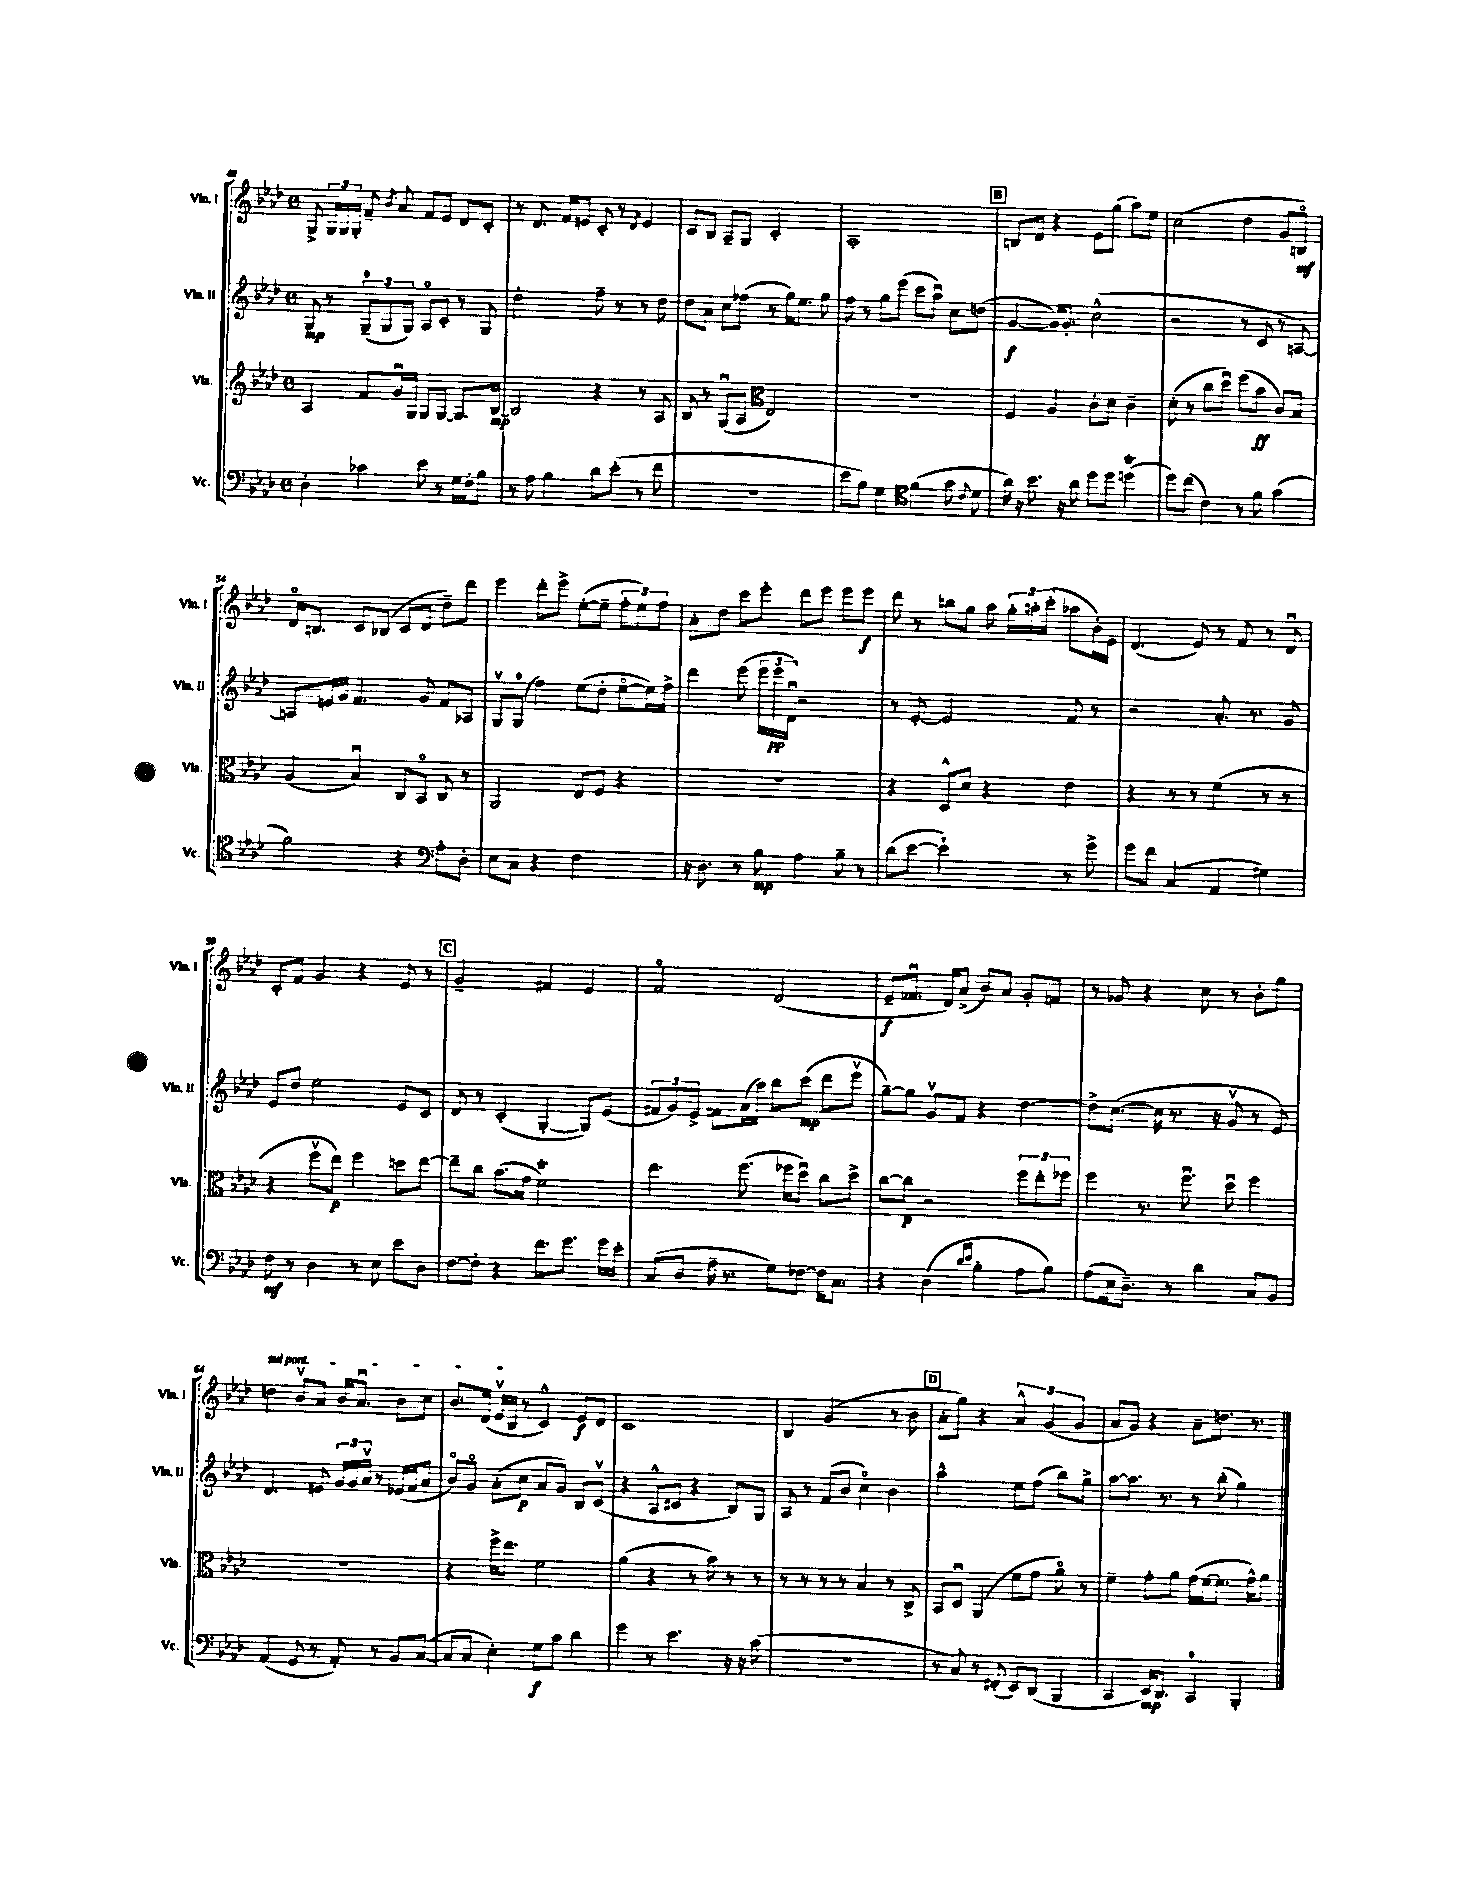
<<
\new StaffGroup <<
\new Staff = "s0" \with { instrumentName = "Vln. I" shortInstrumentName = "Vln. I" } {
    \clef treble \key aes \major \defaultTimeSignature \time 4/4
    \autoBeamOff g8-> \tuplet 3/2 { g16[ g16 g16]-. } f'8-- \acciaccatura { bes'8 } aes'8 f'8[ ees'8] des'8[ c'8]-. |
    r8 des'8. f'16[ e'8] c'8-. r8 \acciaccatura { des'8 } e'4 |
    c'8[ bes8] aes8[-- g8] c'2-. |
    aes1-. |
    \mark \markup { \box "B" } b8[ des'8] r4 ees'8[ g''8]( aes''8[) ees''8] |
    c''2( des''4 g'8[ b8]\flageolet\mf) |
    des'16[\flageolet b8.] c'8[ bes8]( c'8[ des'8] des''8[--) des'''8] |
    ees'''4 des'''8[-. ees'''8]-> ees''8[~-.( ees''8]-- \tuplet 3/2 { f''8[-. ees''8) f''8] } |
    aes'8[-. des''8] c'''8[ ees'''8]-. des'''8[ ees'''8] ees'''8[ ees'''8]\f |
    des'''8 r8 b''8[ g''8] aes''8 \tuplet 3/2 { g''16[-. a''16-. c'''16]-.( } aes''8[ bes'16-.) ees'16] |
    des'4.( ees'8) r8 f'8 r8 des'8\downbow |
    c'8[-. f'8] g'4 r4 ees'8 r8 |
    \mark \markup { \box "C" } g'2-- fis'4 ees'4 |
    f'2\flageolet des'2( |
    ees'8[--\f fes'8.]\downbow des'16[) aes'8]->( bes'8[) aes'8] g'8[-. f'8] |
    r8 ges'8 r4 c''8 r8 bes'8[-. g''8] |
    \once \override TextSpanner.bound-details.left.text = \markup { \italic "sul pont." } d''4\startTextSpan bes'8[\upbow aes'8] bes'16[ aes'8.]\downbow bes'8[ c''8] |
    bes'8.[ des'16]( ees'16[\upbow bes16]\stopTextSpan r8 c'4-^) ees'8[\f des'8] |
    c'1 |
    bes4 g'2( r8 bes'8 |
    \mark \markup { \box "D" } aes'8[-. g''8]) r4 \tuplet 3/2 { aes'4-^ g'4( g'4 } |
    aes'8[ g'8]) r4 aes'8[-- d''8.] r8. \bar "|." |
}
\new Staff = "s1" \with { instrumentName = "Vln. II" shortInstrumentName = "Vln. II" } {
    \clef treble \key aes \major \defaultTimeSignature \time 4/4
    \autoBeamOff g8\mp r8 \tuplet 3/2 { g8[-0--( g8 g8]) } aes8[\flageolet c'8]-. r8 g8 |
    des''2-. f''8-- r8 r8 des''8 |
    des''8[ aes'8] c''8[ fes''8]( r8 g''16[) ees''8.] g''8 |
    f''8 r8 g''8[ ees'''8]( c'''8[ aes''8]\downbow) c''8[ d''8]( |
    \mark \markup { \box "B" } g'4~\f g'16[) g'8.]-. c''2-^( |
    r2 r8 c'8 r8 a8~) |
    a8[ e'16 g'16] f'4. g'8 f'8[ aes8] |
    g8[\upbow g8]-0( f''4) ees''8[( des''8]-. ees''8[~\flageolet ees''16) f''16]-> |
    des'''4 ees'''8( \tuplet 3/2 { ees'''16[ ees'''16\pp des'16]\downbow) } r2 |
    r8 ees'8~-. ees'2 f'8 r8 |
    r2 aes'8.-. r8. g'8 |
    ees'8[ des''8] ees''2 ees'8[ c'8] |
    \mark \markup { \box "C" } des'8 r8 c'4-.( g4~-. g8[) ees'8]( |
    \tuplet 3/2 { fis'8[ g'8) ees'8]-> } f'8[ aes'16( aes''16]) bes''8[ c'''8]\mp( des'''8[ ees'''8]\upbow |
    g''8[~--) g''8] g'8[\upbow f'8] r4 des''4~ |
    des''8[-> c''8.]~( c''16 r8. r16 g'8\upbow r8 ees'8) |
    des'4. e'8 \tuplet 3/2 { g'16[ g'16 aes'16]\upbow } r8 ees'16[( f'16 aes'8] |
    bes'8[\flageolet) g'8]\flageolet aes'8[-.( c''8]\p aes'8[ g'8]) bes8[ c'8]\upbow( |
    r4 aes8[-^ cis'8] r4 bes8[) g8] |
    aes8 r8 f'8[( bes'8] c''4\flageolet) bes'4 |
    \mark \markup { \box "D" } aes''2-^ ees''8[ f''8]( bes''8[) g''8]-> |
    aes''8[~ aes''8.] r8. r8 bes''8-.( g''4) \bar "|." |
}
\new Staff = "s2" \with { instrumentName = "Vla." shortInstrumentName = "Vla." } {
    \clef treble \key aes \major \defaultTimeSignature \time 4/4
    \autoBeamOff aes4 f'8[ g'16\downbow g16] g8[ g8]~ g8.[ bes16]~\mp |
    bes2 r4 r8 aes8 |
    bes8 r8 g8[\downbow( aes8] \clef alto ees2) |
    r1 |
    \mark \markup { \box "B" } f4 aes4 c'8[-. des'8] c'4-- |
    des'8-.( r8 c''8[ des''8]\downbow) f''8[( bes'8]\ff c'8[) bes8] |
    aes4( bes4\downbow) c8[ bes,8]\flageolet c8 r8 |
    aes,2 ees8[ f8] r4 |
    R1 |
    r4 des8[-^ des'8] r4 ees'4 |
    r4 r8 r8 f'4( r8 r8 |
    r4 f''8[\upbow ees''8]\p) f''4 d''8[ ees''8]~ |
    \mark \markup { \box "C" } ees''8[-- c''8] bes'8.[( g'16] f'2\trill) |
    ees''4. f''8.( fes''16[ des''8]\downbow) c''8[ des''8]-> |
    c''8[~ c''8]\p r2 \tuplet 3/2 { f''8[ ees''8-. fes''8] } |
    f''4 r8. f''8.\downbow des''8\downbow f''4 |
    R1 |
    r4 f''16[-> ees''8.] f'2 |
    aes'4( r4 r8 bes'8) r8 r8 |
    r8 r8 r8 r8 bes4 r8 c8-> |
    \mark \markup { \box "D" } bes,8[ des8]\downbow aes,4( f'8[ g'8] aes'8\flageolet) r8 |
    f'4-- g'8[-. aes'8] g'16[( f'16~ f'8.] g'16[-^) aes'8] \bar "|." |
}
\new Staff = "s3" \with { instrumentName = "Vc." shortInstrumentName = "Vc." } {
    \clef bass \key aes \major \defaultTimeSignature \time 4/4
    \autoBeamOff des4-. ces'4 ees'8 r8 g16[ f16-. bes8] |
    r8 aes8 bes4 des'8[ ees'8]-.( r8 f'8 |
    R1 |
    ees'8[ bes8]) g4 \clef tenor f'4( g'8 \appoggiatura { c'8 } des'8 |
    \mark \markup { \box "B" } aes'16) r16 bes'8. r16 aes'8 des''8[ des''8] d''4\trill( |
    des''8[) c''8]( c'4) r8 f'8 g'4( |
    f'2) r4 \clef bass aes8[-. des8]-. |
    ees8[ c8] r4 f2 |
    r16 des8. r8 bes8\mp aes4 bes8-- r8 |
    des'8[( ees'8]~ ees'2-!) r8 g'8-> |
    g'8[ f'8] c4( aes,4 gis4) |
    f8\mf r8 des4 r8 ees8 ees'8[ des8] |
    \mark \markup { \box "C" } f8[~ f8]-. r4 f'8.[ g'8.] g'16[ ees'16]-. |
    c8[( des8] aes16-- r8. g8[) fes8]~ fes16[ c8.] |
    r4 des4( \grace { des'16[ ees'16] } bes4-. aes8[ bes8]) |
    aes8[( ees16 des8.]--) r8 des'4 c8[ bes,8] |
    aes,4( g,8 r8 aes,8-.) r8 bes,8[ c8]~( |
    c8[ c8] ees4-.) g8[\f c'8] des'4 |
    g'4 r8 ees'4. r16 r16 c'8( |
    R1 |
    \mark \markup { \box "D" } r8 c8) r8 fis,8-.( ees,8[) des,8]( bes,,4 |
    c,4 ees,16[\mp) des,8.] c,4-0 bes,,4-. \bar "|." |
}
>>
>>
\layout { \context { \Score currentBarNumber = #48 } }
